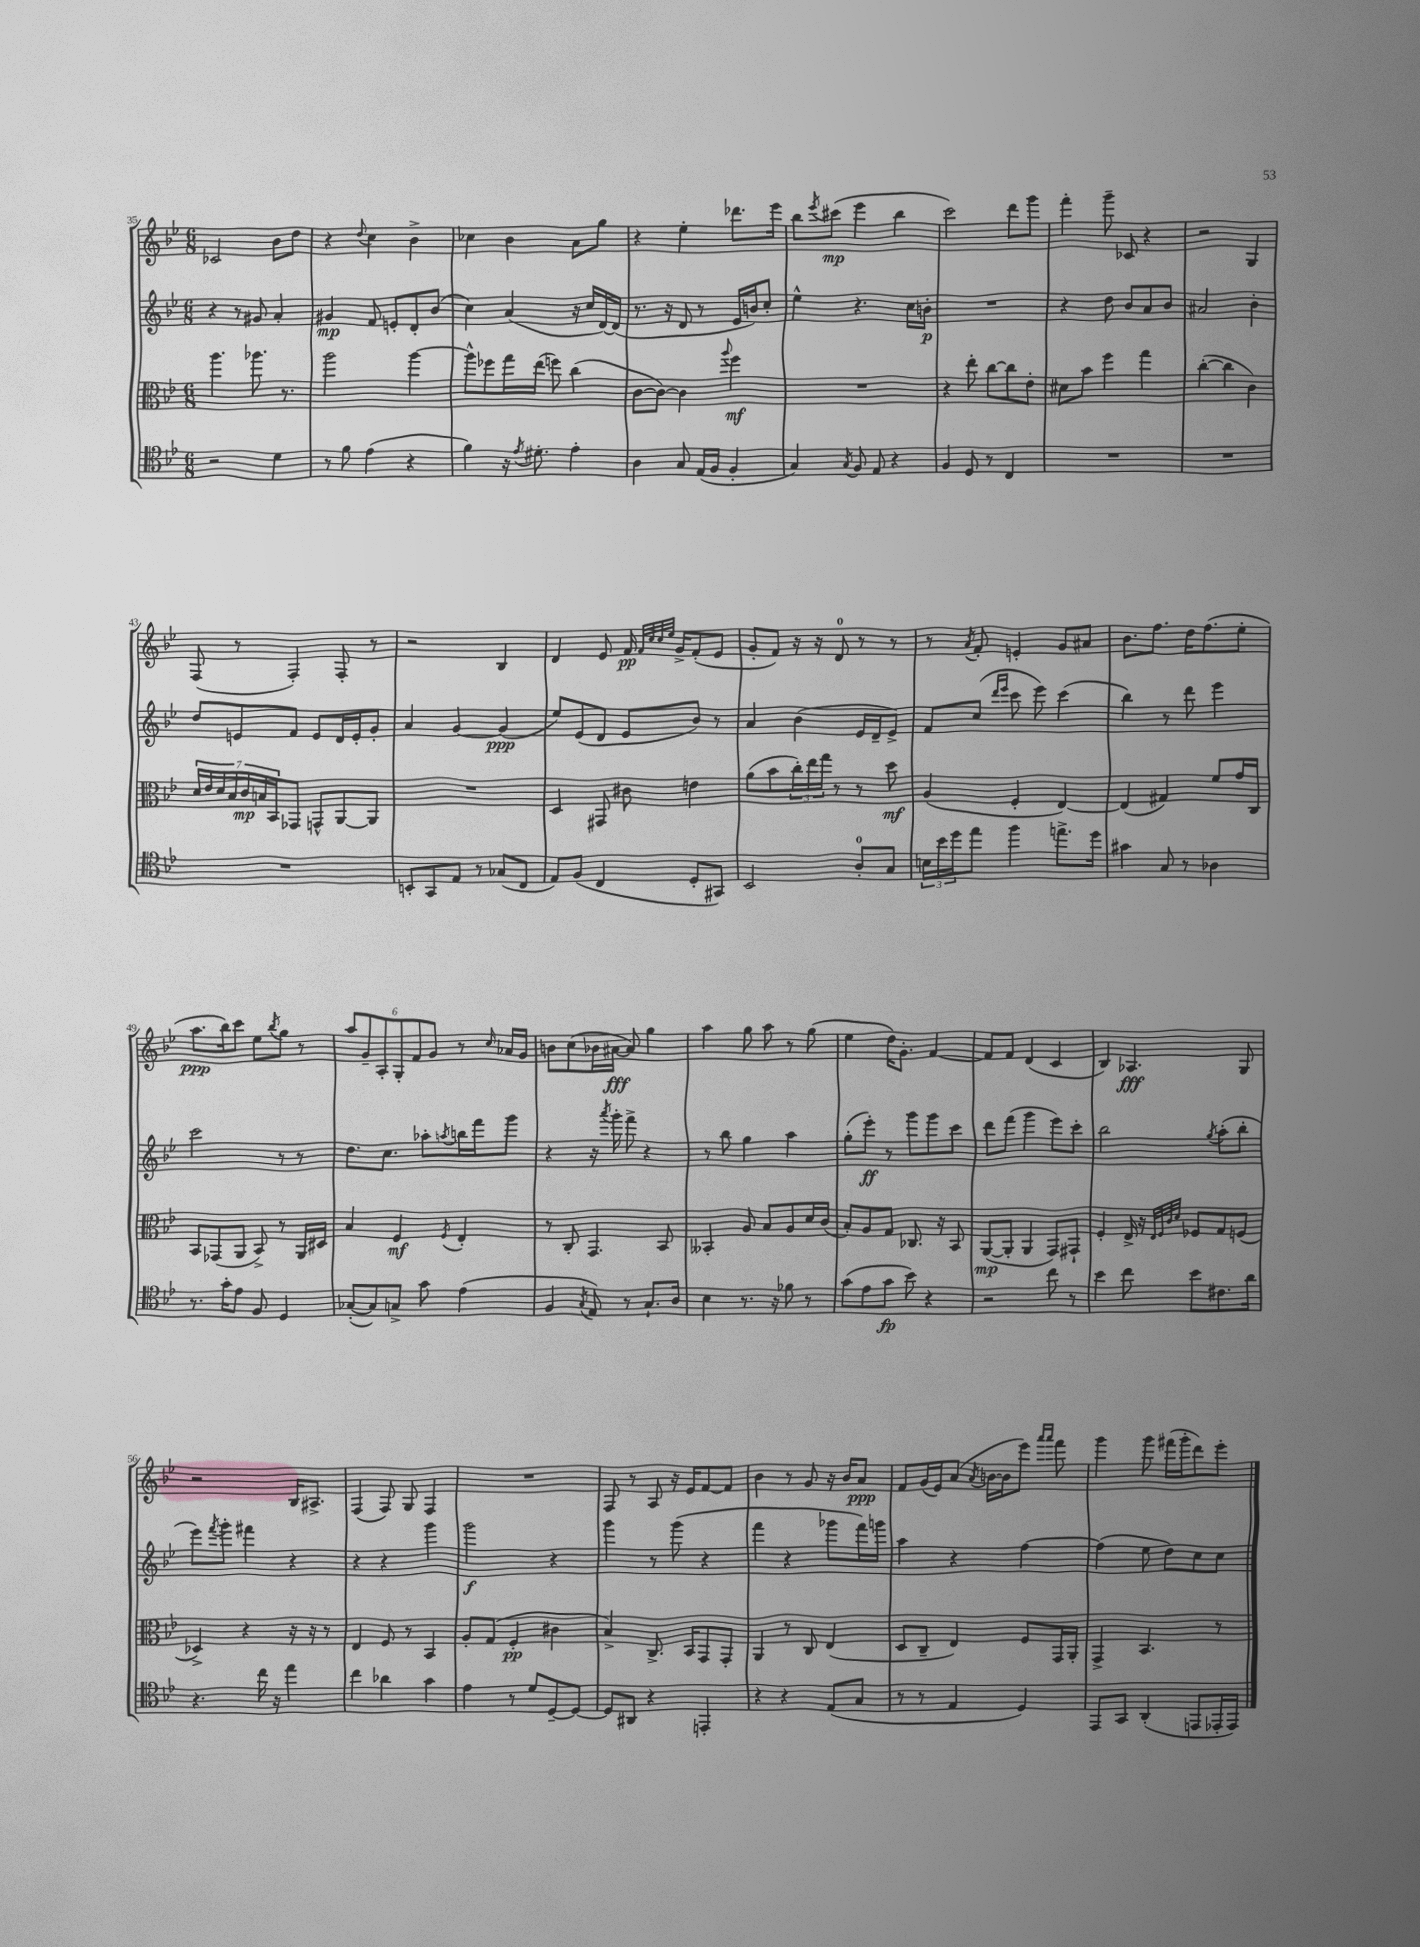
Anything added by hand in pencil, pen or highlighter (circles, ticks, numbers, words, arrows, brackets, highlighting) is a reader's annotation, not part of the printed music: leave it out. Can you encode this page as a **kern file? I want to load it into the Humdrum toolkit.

**kern	**kern	**kern	**kern
*staff4	*staff3	*staff2	*staff1
*clefC4	*clefC3	*clefG2	*clefG2
*k[b-e-]	*k[b-e-]	*k[b-e-]	*k[b-e-]
*M6/8	*M6/8	*M6/8	*M6/8
2r	4.aa\	4r	2c-/
.	.	8r	.
.	8.aa-\	8g#/	.
4d\	.	4a'/	8b-\L
.	8.r	.	.
.	.	.	8dd\J
=	=	=	=
8r	2aa\	4g#/	4r
8f\	.	.	.
.	.	.	8qqdd/
(4e-\	.	8f/	4cc\
.	.	8e'/L	.
4r	[4aa\	8d'/	4b-^\
.	.	(8b-/J	.
=	=	=	=
4f\)	8aa^^\]L	4cc\)	4cc-\
.	8ff-\	.	.
16r	16gg\L	(4a/	4b-\
8qe-/	.	.	.
8.d#'\	(16ee-\JJ	.	.
.	8ff\)	.	.
4e-'\	(4cc\	16r	8a\L
.	.	16cc/LL	.
.	.	[16d/)	8gg\J
.	.	(16d/]JJ	.
=	=	=	=
4A\	[8c\L	8.r	4r
.	8c\_J)	.	.
.	.	16r	.
8G/	4c\]	8d/	4ee-'\
(16E-/LL	.	8r	.
16F/JJ	.	.	.
.	8qqaa/	.	.
4F'/	4ff\	16e-/LL	8.ddd-\L
.	.	16b/J)	.
.	.	8cc'/J	.
.	.	.	16eee-\Jk
=	=	=	=
4G/)	2.r	4ee-^^\	8bb-\L
.	.	.	8qeee-/
.	.	.	(8ccc#\J
8qG/	.	.	.
8F/	.	4.r	4eee-\
8E-/	.	.	.
4r	.	.	4bb-\
.	.	16cc\LL	.
.	.	16b'\JJ	.
=	=	=	=
4F/	4r	2.r	2ccc\)
8D/	8ee-'\	.	.
8r	[8cc\L	.	.
4C/	8cc\]	.	8ddd\L
.	8e-'\J	.	8ggg\J
=	=	=	=
2.r	8d#\L	4r	4fff'\
.	8b-\J	.	.
.	4ff\	8dd\	8ggg~\
.	.	8b-/L	8c-/
.	4gg\	8a/	4r
.	.	8b-/J	.
=	=	=	=
2.r	([4cc'\	2a#/	2r
.	4cc\]	.	.
.	4c\)	4b-'\	4G/
=	=	=	=
2.r	28d/LL	8dd/L	(8F/
.	28e-/	.	.
.	28d/	.	.
.	28B-/	.	.
.	.	8e/	8r
.	28c/	.	.
.	28B/	.	.
.	28BB-/J	.	.
.	8GG-/J	8f/J	4F'/)
.	8GG^^/L	8e/L	.
.	[8AA/	16d/L	8F'/
.	.	16e'/J	.
.	8AA/]J	8g'/J	8r
=	=	=	=
8BB'/L	2.r	4a/	2r
8GG/	.	.	.
8E-/J	.	[4g/	.
8r	.	.	.
(8G-/L	.	(4g/]	4B-/
8C/J	.	.	.
=	=	=	=
8E-/L)	4D/	8ee-/L)	4d/
(8F/J	.	(8e-/	.
4C/	8GG#/	8d/J	8e-/
.	8c#\	8e-/L	16f/
.	.	.	32qqf/LLL
.	.	.	32qqcc/
.	.	.	32qqcc/
.	.	.	32qqee-/JJJ
.	.	.	16g^/LK
8D'/L	4e\	8b-/J)	(8f'/
8GG#/J)	.	8r	8e-/J
=	=	=	=
2BB-/	(8a\L	4a/	8g'/L
.	8b-\	.	8f/J)
.	24cc'\L)	(4b-\	16r
.	24ee-\	.	.
.	.	.	16r
.	24gg\JJ	.	.
.	8r	.	8d/
8A'/L	8r	16e-/LL	8r
.	.	16d~/J	.
8G/J	8dd\	8e-^/J)	8r
=	=	=	=
24B\LL	(4A/	8f/L	8r
24b-\	.	.	.
24dd\J	.	.	.
.	.	.	8qa/
8ee-\J	.	(8cc/J	8f'/
.	.	16qqddd/LL	.
.	.	16qqeee-/JJ	.
4ff\	4F'/	8ccc\	4e'/
.	.	8eee-\)	.
8.ee^\L	[4E-/)	(4ccc\	8g/L
.	.	.	8a#/J
16dd\Jk	.	.	.
=	=	=	=
4g#\	(4E-/]	4bb-\)	8.b-\L
.	.	.	8.ff\J
8G/	4G#/)	8r	.
8r	.	8ddd\	16dd\LK
.	.	.	(8.ff\
4A-\	8f/L	4eee-\	.
.	16g/L	.	8ee-'\J
.	16C/JJ	.	.
=	=	=	=
8.r	8BB-/L	2ccc\	8.aa\L
.	(8GG-/	.	.
16g'\LK	.	.	16bb-\k)
8e-\J	8AA/J	.	8ccc\J
8F/	8BB-^/)	.	8ee-\L
.	.	.	8qbb-/
4D/	8r	8r	8gg\J
.	16AA/LL	8r	8r
.	16D#/JJ	.	.
=	=	=	=
([8G-'/L	4B-/	8.dd\L	12aa/L
.	.	.	12g~/
8G-/])	.	.	.
.	.	.	12A'/
.	.	8.cc\J	.
8G^/J	4F/	.	12G'/
.	.	.	12f/
8g\	.	8aa-'\L	.
.	.	.	12g/J
.	8qF/	8qaa/	.
(4e-\	4E-'/	16bb\L	8r
.	.	16fff\J	.
.	.	.	16qqcc/
.	.	8ggg\J	16a-/LL
.	.	.	16g/JJ
=	=	=	=
4F/	8r	4r	8b\L
.	8C'/	.	(8cc\
8qG/	.	.	.
8E-/)	4.GG/	16r	16b-\L
.	.	8qaaa/	.
.	.	16ggg'\	[16a#\JJ
8r	.	8fff^\	8a#/])
8.G`/L	.	4r	4gg\
.	8BB-/	.	.
16A/Jk	.	.	.
=	=	=	=
4B-\	4BB--'/	8r	4aa\
.	.	8bb-\	.
8.r	8A/	4gg\	8gg\
.	8B-/L	.	8aa\
16r	.	.	.
8f-\	8A/	4aa\	8r
8r	16d/L	.	(8gg\
.	(16c/JJ	.	.
=	=	=	=
(8g\L	8B-'/L)	(8gg'\L	4ee-\
8e-\	8A/	8eee-'\J)	.
8g\J	8G/J	8r	16dd\LK)
.	.	.	8.g'\J
8b-\)	8.C-/	8ggg\L	.
4r	.	8ggg\	[4f/
.	16r	.	.
.	8BB-/	8ccc\J	.
=	=	=	=
2r	([8AA/L	8ddd\L	8f/]L
.	8AA'/]J	(8fff\J	8f/J
.	4AA/	4ggg\	(4d/
8cc\	8GG/L)	8eee-\L)	4c/
8r	8GG#`/J	8ccc'\J	.
=	=	=	=
4b-\	4F'/	2bb-\	4B-/)
8cc\	16E-^/	.	4.A-/
.	16r	.	.
.	32qqE-/LLL	.	.
.	32qqF/	.	.
.	32qqc/	.	.
.	32qqd/JJJ	.	.
8b-\L	8F-/L	.	.
.	.	8qgg/	.
8.c#\	8G/	(8aa'\L	.
.	(8F/J	8bb-'\J	8G/
16a\Jk	.	.	.
=	=	=	=
4.r	4D-^/)	8eee-\L)	2r
.	.	8qfff/	.
.	.	8ggg'\J	.
.	4r	4fff#\	.
16cc\	.	.	.
16r	.	.	.
4ee-\	16r	4r	16B-/LK
.	16r	.	8.A#^/J
.	8r	.	.
=	=	=	=
4cc\	4E-/	4r	(4F/
4a-\	8F/	4r	8F/)
.	8r	.	8G/
4g\	4BB-/	4ggg\	4F/
=	=	=	=
4e-\	8A'/L	2ggg\	2.r
.	(8G/J	.	.
8r	4F'/	.	.
8d/L	.	.	.
[8D~/	4c#\	4r	.
8D/_J	.	.	.
=	=	=	=
8D/]L	4B-^/)	4ggg\	8F/
8AA#/J	.	.	8r
4r	8.C^/	8r	8A/
.	.	(8ggg\	16r
.	16BB-/LK	.	16e-/LK
4EE'/	8GG/	4r	[8f/
.	8GG'/J	.	8f/]J
=	=	=	=
4r	4AA/	4fff\	4b-\
4r	8r	4r	8r
.	8C/	.	8g/
(8E-/L	(4E-/	8ggg-\L	16r
.	.	.	16b-/LK
8G/J	.	16fff\L)	8a/J
.	.	16ggg\JJ	.
=	=	=	=
8r	8D/L	4aa\	8f/L
8r	8C~/J	.	(16g/L
.	.	.	16e-/J)
4E-/	4E-/)	4r	(8a/J
.	.	.	8qa/
.	.	.	[16b\LL
.	.	.	16b\]J
4D/)	8F/L	[4ff\	8eee-\J)
.	.	.	16qqaaa/LL
.	.	.	16qqaaa/JJ
.	16GG/L	.	8fff\
.	16AA'/JJ	.	.
=	=	=	=
8EE-/L	4GG^/	(4ff\]	4ggg\
8GG/J	.	.	.
(4AA'/	4.BB-/	8ee-\	8ggg\
.	.	8dd\L)	(16fff#\LL
.	.	.	16ggg'\J
8EE/L	.	8cc\	8ddd\)
16EE-'/L	8r	8cc\J	8eee-'\J
16EE-/JJ)	.	.	.
==	==	==	==
*-	*-	*-	*-
